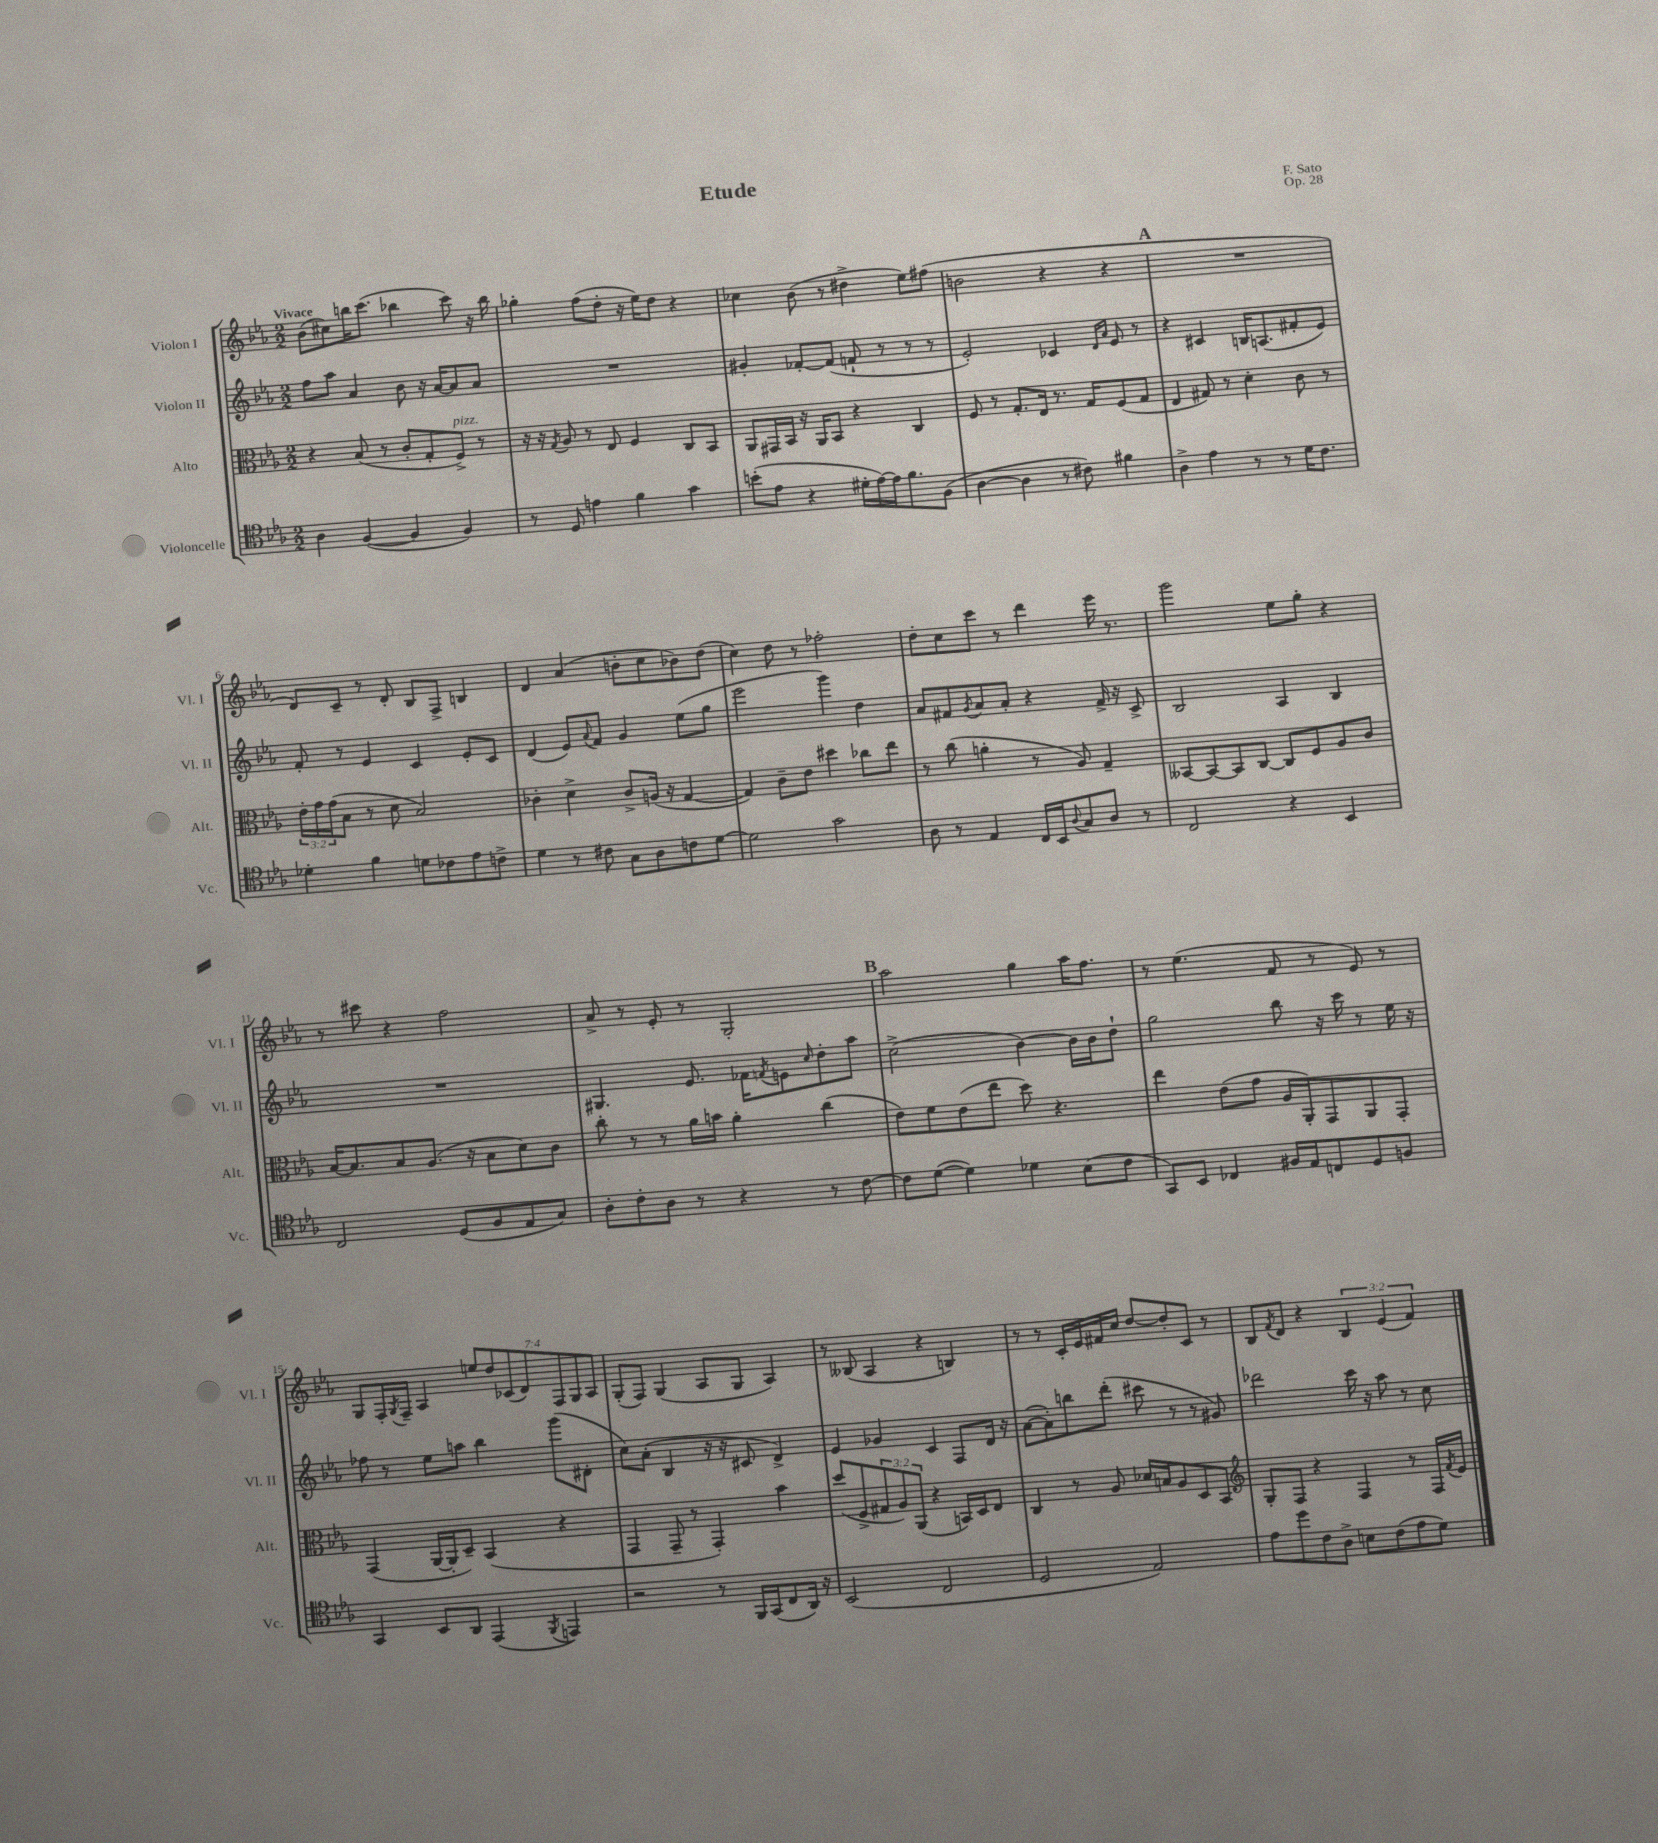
\header { title = "Etude" composer = "F. Sato" opus = "Op. 28" }
<<
\new StaffGroup <<
\new Staff = "s0" \with { instrumentName = "Violon I" shortInstrumentName = "Vl. I" } {
    \clef treble \key ees \major \numericTimeSignature \time 2/2 \override Staff.TupletNumber.text = #tuplet-number::calc-fraction-text \tempo "Vivace"
    bes'8( cis''8) b''16 c'''8.( bes''4 c'''8) r16 bes''16 |
    ges''4-. f''8( d''8-. r16 ees''16) d''8 r4 |
    ces''4 bes'8( r8 dis''4-> ees''8) fis''8( |
    b'2 r4 r4 |
    \mark \markup { \bold "A" } R1 |
    d'8) c'8-- r8 d'8-. bes8 f8-> b4 |
    d'4 aes'4( b'8-. c''8 bes'8) d''8( |
    c''4) d''8 r8 fes''2-. |
    d''8-. c''8 c'''8 r8 d'''4 ees'''16 r8. |
    g'''2 ees''8 g''8-. r4 |
    r8 cis'''8 r4 f''2 |
    aes'8-> r8 ees'8-. r8 g2-. |
    \mark \markup { \bold "B" } aes''2 g''4 aes''16 f''8. |
    r8 ees''4.( f'8 r8 ees'8) r8 |
    g8 f16-. \acciaccatura { g8 } f16-- aes4 \tuplet 7/4 { e''8 d''8 ces'8( d'8) f8 g8 aes8 } |
    g8-.( f8) g4( aes8 g8 aes4) |
    r8 beses8( aes4 r4 b4) |
    r8 r8 c'16-. ees'16 fis'16 c''16 d''8~ d''8-. c'8 r8 |
    bes8 \acciaccatura { f'8 } d'8 r4 \tuplet 3/2 { bes4 ees'4( f'4) } \bar "|." |
}
\new Staff = "s1" \with { instrumentName = "Violon II" shortInstrumentName = "Vl. II" } {
    \clef treble \key ees \major \numericTimeSignature \time 2/2
    f''8 aes''8 aes'4 bes'8 r16 aes'16~ aes'8 aes'8 |
    R1 |
    gis'4-. fes'8~-. fes'8( f'8-! r8 r8 r8 |
    ees'2-.) ces'4 \grace { d'16 aes'16 } ees'8 r8 |
    \mark \markup { \bold "A" } r4 cis'4 b16 a8.( fis'8-. ees'8) |
    f'8-. r8 ees'4 c'4 ees'8-. c'8 |
    d'4( ees'8) \appoggiatura { aes'8 } f'8 g'4 ees''8( g''8 |
    ees'''2 g'''4) d''4 |
    aes'8 fis'8 \acciaccatura { g'8 } aes'8 aes'8-. r4 fis'16-> r16 c'8-> |
    bes2 aes4 bes4 |
    R1 |
    gis4. ees'8. fes'16 \acciaccatura { f'8 } e'8 \grace { c''16 } d''8-. aes''8 |
    \mark \markup { \bold "B" } c''2->( bes'4~) bes'16 bes'16 d''8-! |
    g''2 bes''8 r16 c'''16 r8 ees''16 r16 |
    fes''8 r8 ees''8 a''8 bes''4 g'''8( dis'8-. |
    c''8) aes'8-.( bes4 r16 r16 cis'8 d'4->) |
    ees'4 ges'4 c'4 f8 d'16 r16 |
    aes'8~( aes'8-.) b''8 d'''8-.( cis'''8 r8 r8 gis'8) |
    des'''2 c'''16 r16 aes''8 r8 c''8 \bar "|." |
}
\new Staff = "s2" \with { instrumentName = "Alto" shortInstrumentName = "Alt." } {
    \clef alto \key ees \major \numericTimeSignature \time 2/2 \override Staff.TupletNumber.text = #tuplet-number::calc-fraction-text
    r4 bes8( r8 c'8-. g8-. f8->^\markup { \italic "pizz." }) r8 |
    r16 r16 \acciaccatura { g8 } aes8 r8 ees8 f4 c8 bes,8 |
    aes,8 gis,16 bes,16 r16 aes,16 bes,8 r4 c4 |
    f8 r8 g8.-. ees16 r8. g16 f8( g8 |
    \mark \markup { \bold "A" } ees4 gis8) r8 d'4-. c'8 r8 |
    \tuplet 3/2 { ees'16-. g'16 g'16( } bes8 r8 d'8 bes2) |
    ces'4-. d'4-> ces'8-> a16( r16 g4~ |
    g4) c'8-- ees'8 dis''4 ces''8 ees''8 |
    r8 c''8( a'4-. r8 aes8) g4-- |
    beses,8~ beses,8~ beses,8 c8~ c8 f8 aes8 c'8 |
    bes16~ bes8. bes8 aes8.( r16 bes8 d'8) c'8 |
    c''8-. r8 r8 aes'16 b'16 aes'4-. c''4( |
    \mark \markup { \bold "B" } ees'8) f'8 ees'8( ees''8 d''8) r4. |
    ees''4 ees'8( g'8 aes16 aes,16-.) g,8 aes,8 g,8-. |
    g,4( aes,16~ aes,16-. d8--) bes,4( r4 |
    g,4 g,8-- r8 g,4-.) bes'4 |
    d''8( f8-> \tuplet 3/2 { gis8 aes8) aes,8( } r4 b,16) d16 ees8 |
    c4 r8 aes8 des'16 b16 aes8 d8 bes,8 |
    \clef treble g8-. f8 r4 f4 r8 f16 \acciaccatura { f'8 } ees'16 \bar "|." |
}
\new Staff = "s3" \with { instrumentName = "Violoncelle" shortInstrumentName = "Vc." } {
    \clef tenor \key ees \major \numericTimeSignature \time 2/2
    aes4 f4~( f4 f4) |
    r8 d8 e'4 f'4 g'4 |
    b'8-.( ees'8 r4 dis'16-. ees'16~) ees'16 f'8. f8( |
    aes4~ aes4 r8 cis'8) fis'4 |
    \mark \markup { \bold "A" } aes4-> ees'4 r8 r8 d'16 c'8. |
    des'4-. f'4 d'8 ces'8 ees'8 c'8-> |
    d'4 r8 cis'8 g8 aes8 c'8 d'8~ |
    d'2 g'2 |
    aes8 r8 ees4 c16 bes,16 \appoggiatura { aes8 } g8 aes8 r8 |
    c2 r4 bes,4 |
    c2 d8( f8 ees8 g8) |
    aes8-. c'8-. aes8 r8 r4 r8 c'8~ |
    \mark \markup { \bold "B" } c'8 d'8~( d'4) des'4 bes8( c'8 |
    g,8) bes,8 ces4 fis16 ees16 c8 d8 f8 |
    g,4 bes,8 aes,8 ees,4( \acciaccatura { f,8 } e,4) |
    r2 r8 f,16 g,16( c8 aes,16) r16 |
    bes,2( c2 |
    d2 ees2) |
    ees'8 d''8 c'8 aes8-> b8 c'8( ees'8 d'8) \bar "|." |
}
>>
>>
